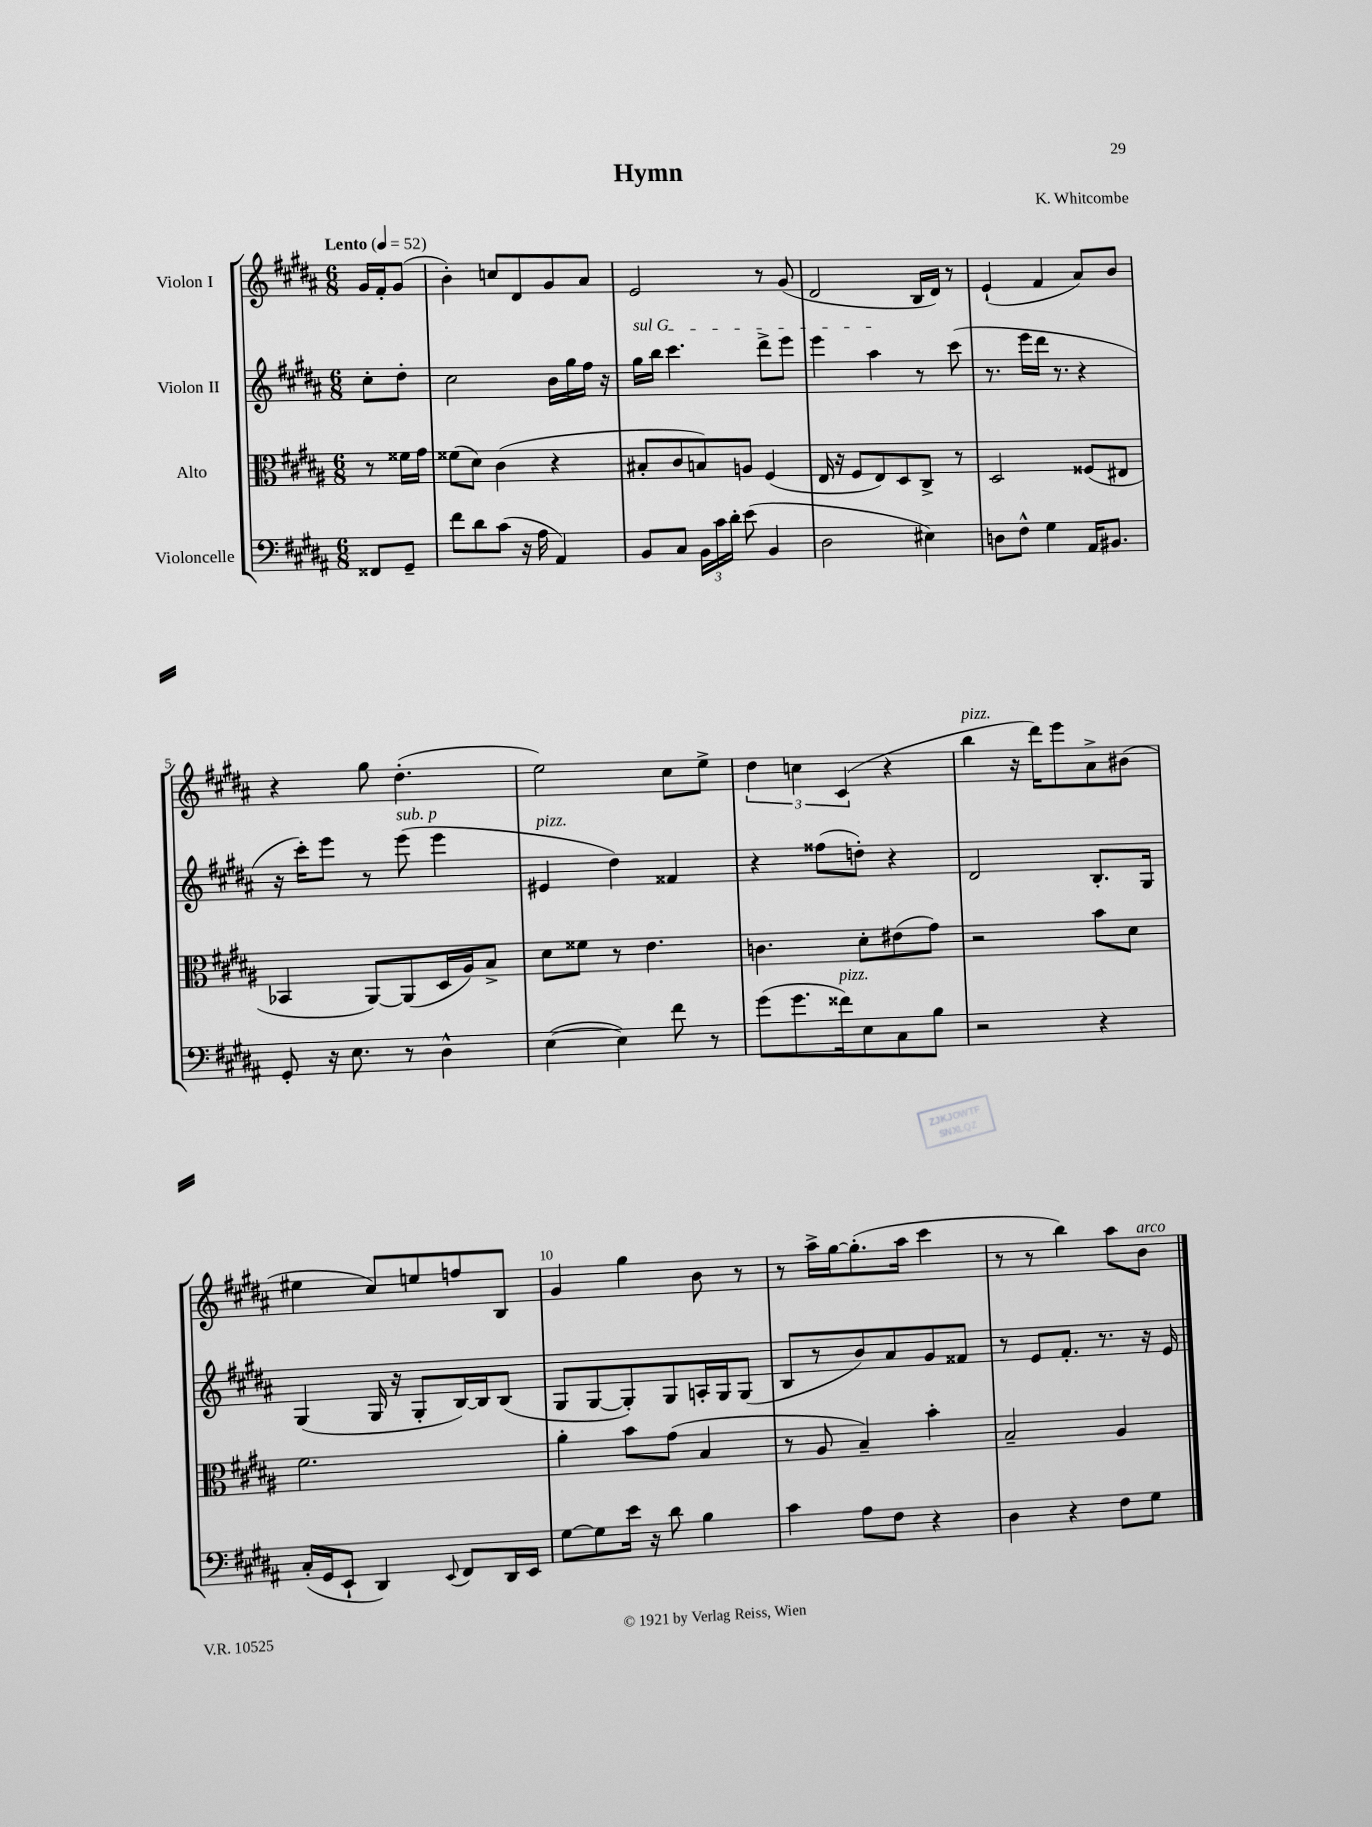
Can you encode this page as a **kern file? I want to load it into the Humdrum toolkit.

**kern	**kern	**kern	**kern
*staff4	*staff3	*staff2	*staff1
*clefF4	*clefC3	*clefG2	*clefG2
*k[f#c#g#d#a#]	*k[f#c#g#d#a#]	*k[f#c#g#d#a#]	*k[f#c#g#d#a#]
*M6/8	*M6/8	*M6/8	*M6/8
*MM52	*MM52	*MM52	*MM52
8FF##/L	8r	8cc#'\L	16g#/LL
.	.	.	16f#'/J
8GG#~/J	16f##\LL	8dd#'\J	(8g#/J
.	16g#\JJ	.	.
=	=	=	=
8f#\L	(8f##\L	2cc#\	4b'\)
8d#\	8d#\J)	.	.
(8c#\J	(4c#\	.	8cc/L
16r	.	.	8d#/
16A#\	.	.	.
4AA#/)	4r	16b\LL	8g#/
.	.	16gg#\	.
.	.	16ff#\JJ	8a#/J
.	.	16r	.
=	=	=	=
8BB/L	8B#'/L	16gg#\LL	2e/
.	.	16bb\JJ	.
8C#/J	8c#/	4.ccc#\	.
24BB\LL	8B/)	.	.
24c#\	.	.	.
24d#'\JJ	.	.	.
(8e\	8A/J	.	.
4BB/	(4F#/	8ddd#^\L	8r
.	.	8eee\J	(8g#/
=	=	=	=
2D#\	16E/	4eee\	2d#/
.	16r	.	.
.	8F#/L	.	.
.	8E/)	4aa#\	.
.	8D#/	.	.
4E#\)	8C#^/J	8r	16B/LL
.	.	.	16d#/JJ)
.	8r	(8ccc#\	8r
=	=	=	=
8D\L	2D#/	8.r	(4e`/
8F#^^\J	.	.	.
.	.	16eee\LL	.
4G#\	.	16ddd#\JJ	4f#/
.	.	8.r	.
16AA#/LK	(8F##/L	4r	8a#/L)
8.BB#/J	.	.	.
.	8E#/J	.	8b/J
=	=	=	=
8GG#'/	4BB-/	16r	4r
.	.	16ccc#'\LK)	.
16r	.	8eee\J	.
8.E\	.	.	.
.	[8AA#/L)	8r	8gg#\
8r	(8AA#/]	(8eee\	(4.dd#'\
4D#^^\	16D#/L	4eee\	.
.	16A#/J)	.	.
.	8B^/J	.	.
=	=	=	=
([4E\	8d#\L	4e#/	2ee\)
.	8f##\J	.	.
4E\])	8r	4dd#\)	.
.	4.e\	.	.
8f#\	.	4f##/	8cc#\L
8r	.	.	8ee^\J
=	=	=	=
(8g#\L	4.c\	4r	6dd#\
8.g#\	.	.	.
.	.	.	6cc\
.	.	(8ff##\L	.
16f##\k)	.	.	.
.	.	.	(6c#/
8E\	8d#'\L	8dd'\J)	.
8C#\	(8e#\	4r	4r
8B\J	8g#\J)	.	.
=	=	=	=
2r	2r	2d#/	4bb\
.	.	.	16r
.	.	.	16ddd#\LK)
.	.	.	8eee\
4r	8b\L	8.B'/L	8a#^\
.	8d#\J	.	(8b#\J
.	.	16G#/Jk	.
=	=	=	=
(16C#'/LL	2.f#\	(4G#/	4ee#\
16GG#/J	.	.	.
8EE`/J	.	.	.
4DD#/)	.	16G#/	8cc#/L)
.	.	16r	.
.	.	8G#'/L	8ee/
8qqEE/	.	.	.
8FF#/L	.	[16B/L)	8ff/
.	.	16B/]J	.
16DD#/L	.	(8B/J	8B/J
16EE/JJ	.	.	.
=	=	=	=
[8G#\L	4a#'\	8G#/L	4g#/
8G#\]	.	[8G#/	.
16e\Jk	8b\L	8G#'/])	4gg#\
16r	.	.	.
8d#\	(8g#\J	8G#/	.
4B\	4B/	16A'/L	8b\
.	.	16G#/J	.
.	.	(8G#/J	8r
=	=	=	=
4c#\	8r	8B/L	8r
.	8A#/	8r	16aa#^\LL
.	.	.	[16gg#\J
8A#\L	4B~/)	8b/)	(8.gg#'\]
8F#\J	.	8a#/	.
.	.	.	16aa#\Jk
4r	4b'\	8g#/	4ccc#\
.	.	8f##/J	.
=	=	=	=
4D#\	2B~/	8r	8r
.	.	8e/L	8r
4r	.	8.f#'/J	4bb\)
.	.	8.r	.
8F#\L	4A#/	.	8aa#\L
8G#\J	.	16r	8b\J
.	.	16e/	.
==	==	==	==
*-	*-	*-	*-
